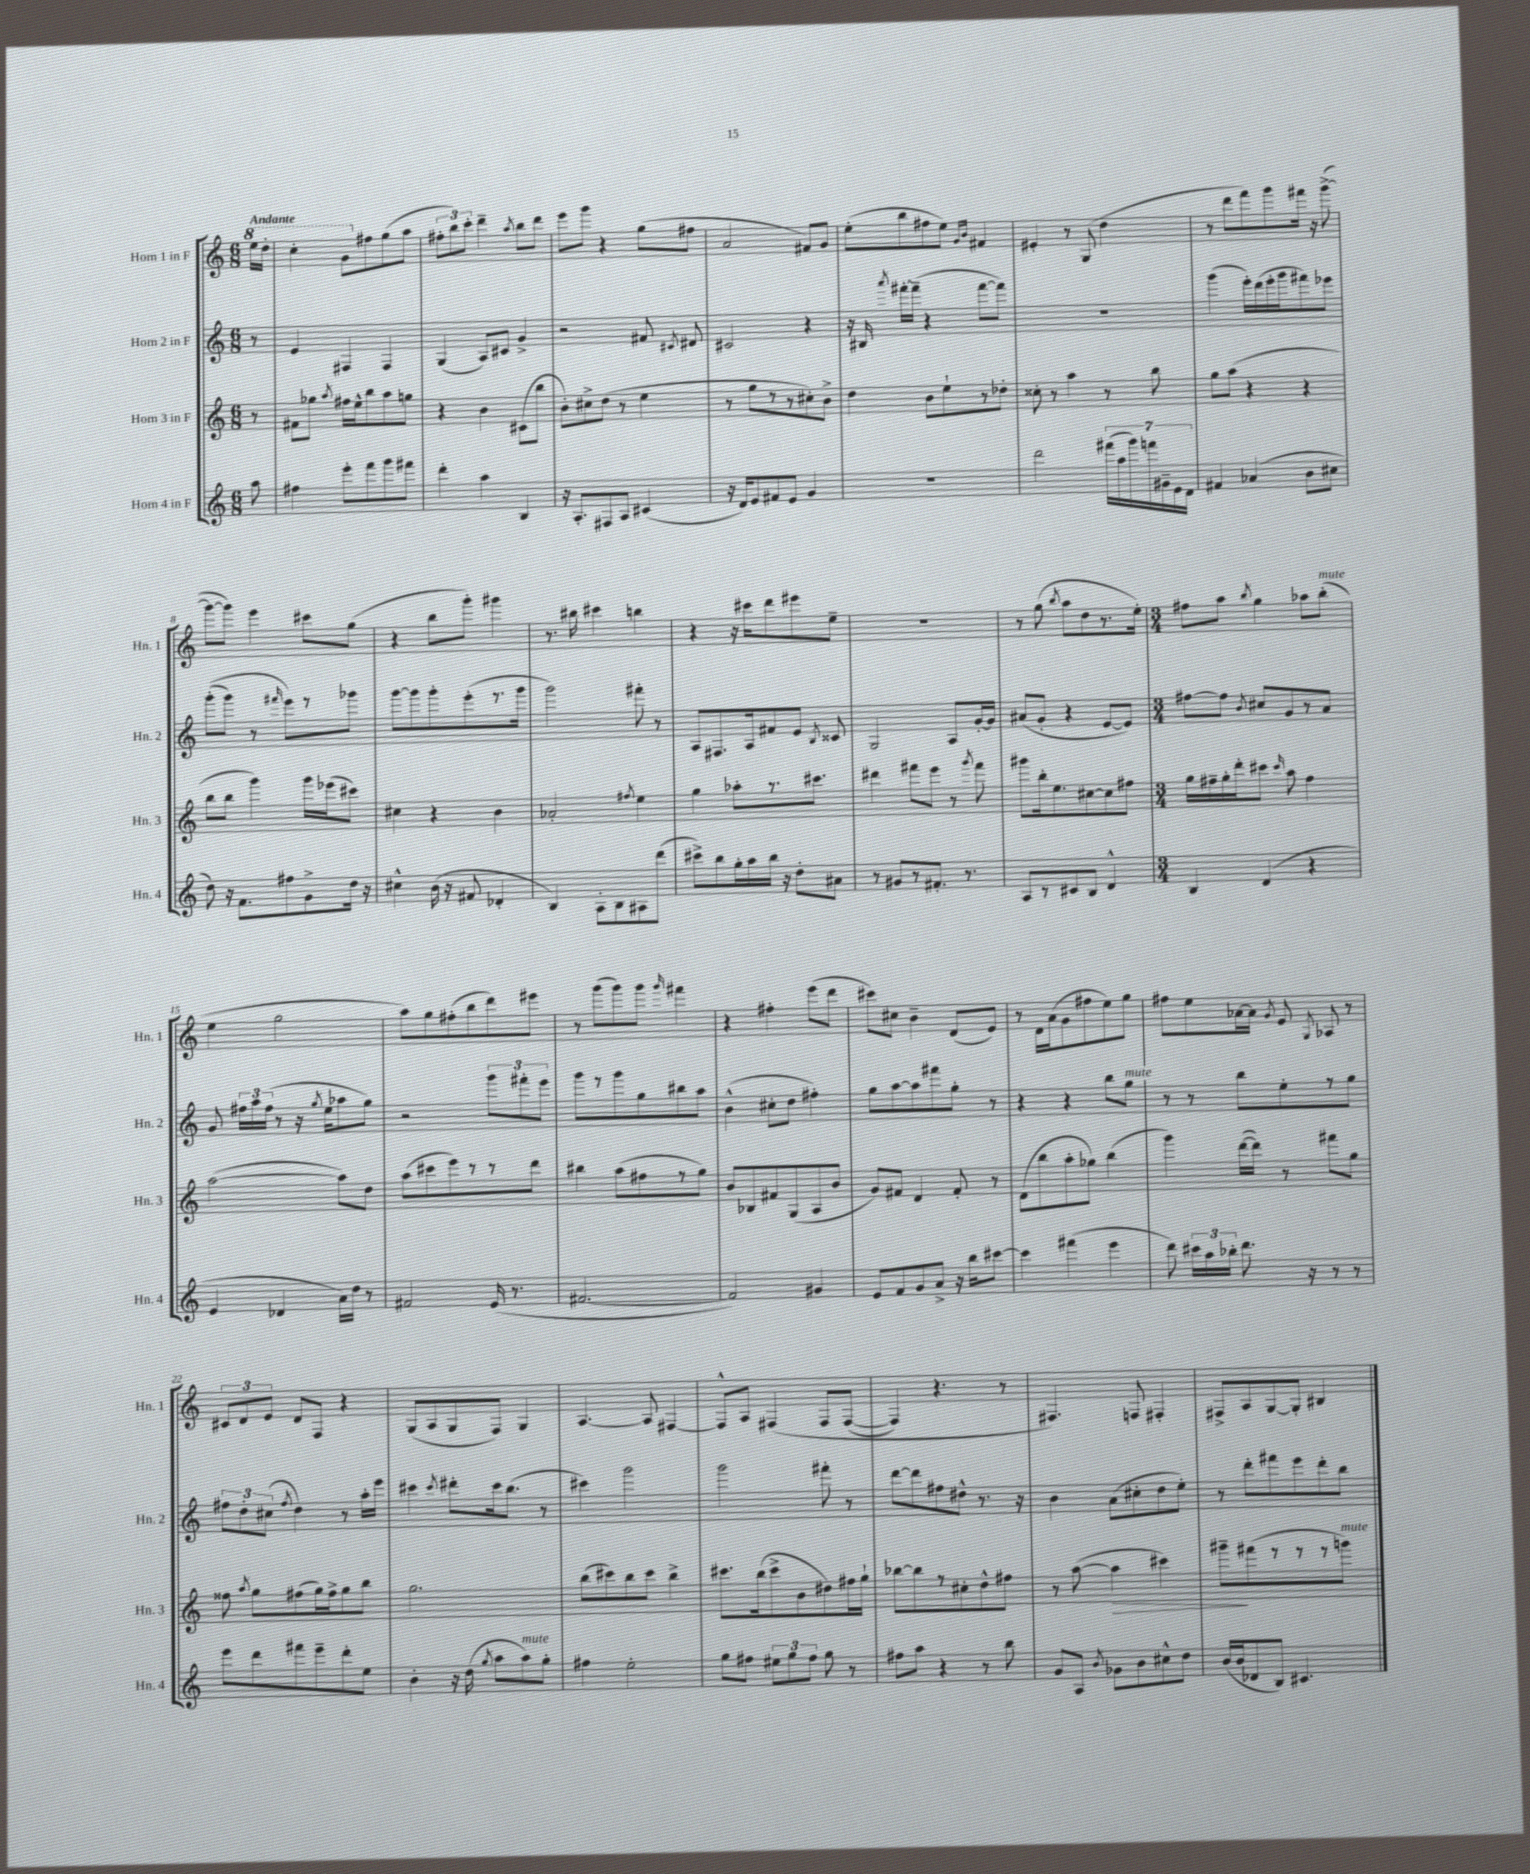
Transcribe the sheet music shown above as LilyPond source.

<<
\new StaffGroup <<
\new Staff = "s0" \with { instrumentName = "Horn 1 in F" shortInstrumentName = "Hn. 1" } {
    \clef treble \key c \major \numericTimeSignature \time 6/8 \partial 8 \tempo "Andante"
    \autoBeamOff \ottava #1 e'''16[ d'''16]-. |
    c'''4-. g''8[ \ottava #0 fis''8 g''8( a''8] |
    \tuplet 3/2 { fis''8[-. b''8) c'''8]-. } d'''4-- \acciaccatura { a''8 } b''8[ d'''8] |
    e'''8[ g'''8] r4 g''8[( fis''8] |
    a'2 fis'8[) g'8] |
    e''8[-.( b''8 fis''8 e''8]) \grace { g'16[ b'16] } fis'4 |
    eis'4-. r8 g8( d''4 |
    r8 d'''8[ f'''8) g'''8 fis'''16] r16 g'''8~->( |
    g'''8[~ g'''8]) e'''4 cis'''8[ g''8]( |
    r4 b''8[ g'''8]-.) gis'''4 |
    r8. bis''16 cis'''4 b''4 |
    r4 r16 cis'''16[ d'''8 eis'''8 e''8]-- |
    R2. |
    r8 g''8( \acciaccatura { b''8 } a''8[ d''8 r8. e''16]-.) |
    \numericTimeSignature \time 3/4 fis''8[ a''8] \acciaccatura { b''8 } g''4 aes''8[ b''8]-.^\markup { \italic "mute" }( |
    e''4 g''2 |
    a''8[) g''8 fis''8-.( b''8 d'''8) eis'''8] |
    r8 g'''8[( g'''8) g'''8] \grace { g'''16 } fis'''4 |
    r4 fis''4-. e'''8[( d'''8] |
    cis'''8[) cis''8] b'4-- d'8[( e'8]) |
    r8 d'16[ a'16( g'8 fis''8 e''8) g''8] |
    fis''8[ e''8 aes'16~ aes'16] \acciaccatura { g'8 } e'8 \acciaccatura { g8 } aes8 r8 |
    \tuplet 3/2 { cis'8[ d'8 e'8] } d'8[ f8] r4 |
    g8[( a8 g8 f8]) g4 |
    a4.~ a8 fis4~ |
    fis8[-^ a8] fis4\( fis8[ fis8]~( |
    fis4) r4. r8 |
    fis4.\) f8 fis4-. |
    fis8[-> a8 g8~ g8]-. bis4 \bar "|." |
}
\new Staff = "s1" \with { instrumentName = "Horn 2 in F" shortInstrumentName = "Hn. 2" } {
    \clef treble \key c \major \numericTimeSignature \time 6/8 \partial 8
    \autoBeamOff r8 |
    e'4 fis4 fis4 |
    g4( a8[) cis'8] g'4-> |
    r2 fis'8 \acciaccatura { cis'8 } dis'8 |
    cis'2 r4 |
    r16 bis16 \acciaccatura { a'''8 } fis'''16[~-. fis'''16]--( r4 fis'''8[~ fis'''8]) |
    R2. |
    g'''4( e'''16[-.) d'''16( e'''16-. g'''16 fis'''8) ees'''8] |
    g'''8[-.(\( g'''8]) r8 \grace { fis'''16 } e'''8[\) r8 ges'''8] |
    g'''8[~ g'''8 g'''8-. e'''8-.( r8. g'''16] |
    g'''2) fis'''8-. r8 |
    a8[ fis8. a16 fis'8 e'8] \acciaccatura { b8 } cisis'8 |
    g2 a8[ g'16~-. g'16] |
    ais'8[( g'8]-. r4 e'8[~ e'8]) |
    \numericTimeSignature \time 3/4 fis''8[~ fis''8] \acciaccatura { b'8 } cis''8[ g'8 r8 a'8] |
    g'8 \tuplet 3/2 { fis''16[ a''16 fis''16]( } r8 r16 \acciaccatura { g''8 } e''16[ aes''8 g''8]) |
    r2 \tuplet 3/2 { g'''8[ fis'''8-. e'''8] } |
    g'''8[ r8 g'''8 g''8 bis''8 a''8] |
    b'4-^( cis''8[-. d''8] fis''4-.) |
    g''8[ a''8~ a''8 fis'''8 g''8]-. r8 |
    r4 r4 b''8[ g''8]^\markup { \italic "mute" } |
    r8 r8 b''8[ e''8-. r8 g''8] |
    \tuplet 3/2 { fis''8[ d''8-. cis''8]( } \acciaccatura { fis''8 } d''4) r8 a''16[-. e'''16] |
    cis'''4 \acciaccatura { cis'''8 } dis'''8[-. cis'''16 b''8.]( r8 |
    cis'''4) g'''2 |
    g'''2 fis'''8-. r8 |
    d'''8[~ d'''8 fis''8 dis''8]-^ r8. r16 |
    b'4 a'8[( cis''8-. d''8 e''8]-.) |
    r8 d'''8[-. fis'''8 e'''8 d'''8-. b''8] \bar "|." |
}
\new Staff = "s2" \with { instrumentName = "Horn 3 in F" shortInstrumentName = "Hn. 3" } {
    \clef treble \key c \major \numericTimeSignature \time 6/8 \partial 8
    \autoBeamOff r8 |
    fis'8[ ges''8] \acciaccatura { a''8 } fis''16[ e''16-^ b''8 a''8 g''8] |
    r4 b'4 cis'8[( b''8] |
    b'8[-.) cis''8-> d''8]( r8 e''4 |
    r8 g''8[ r8 r8 cis''8-.) b'8]-> |
    d''4 b'8[ e''8-! r8 des''8]-. |
    cisis''8-. r8 a''4 r8 b''8 |
    g''8[ a''8]( r4 r4 |
    b''8[ b''8] g'''4) g'''16[ ees'''16( cis'''8]) |
    cis''4 r4 b'4 |
    aes'2-. \acciaccatura { fis''8 } e''4 |
    g''4 aes''8[-. r8. cis'''8.] |
    dis'''4 fis'''8[ e'''8] r8 \acciaccatura { g'''8 } fis'''8 |
    gis'''8[ b''16-. e''8. cis''8~ cis''8 fis''8] |
    \numericTimeSignature \time 3/4 g''16[ fis''16-- g''16-. d'''16-. cis'''8] \grace { cis'''16 } a''8 fis''4 |
    a''2~( a''8[) d''8] |
    a''8[( cis'''8 e'''8) r8 r8 d'''8] |
    bis''4 a''8[( fis''8 r8 g''8]) |
    b'8[ bes8 fis'8 g8( a8 b'8] |
    g'8[) fis'8] d'4 fis'8-. r8 |
    d'8[( b''8 a''8-. ges''8]) b''4( |
    g'''4) d'''16[~( d'''16]) r8 fis'''8[ g''8] |
    fisis''8 \acciaccatura { a''8 } g''8[ fis''8( g''16) fis''16-> g''8 b''8] |
    g''2. |
    b''8[( cis'''8) b''8 cis'''8] b''4-> |
    cis'''8.[ b''16( cis'''8-> b'8 dis''8) fis''16 g''16]-! |
    bes''8[~ bes''8 r8 cis''8-. d''8-^ fis''8] |
    r8 a''8~( a''4\> cis'''4) |
    gis'''8[--\! fis'''8( r8 r8 r8 g'''8]^\markup { \italic "mute" }) \bar "|." |
}
\new Staff = "s3" \with { instrumentName = "Horn 4 in F" shortInstrumentName = "Hn. 4" } {
    \clef treble \key c \major \numericTimeSignature \time 6/8 \partial 8
    \autoBeamOff a''8 |
    fis''4 e'''8[-. f'''8 g'''8 fis'''8] |
    d'''4-. a''4 b4 |
    r16 a8.[-. fis8 a8] cis'4( |
    r16 d'16[) e'8 fis'8 e'8] g'4 |
    R2. |
    d'''2 \tuplet 7/4 { fis'''16[( a''16 g'''16) f'''16 gis'16-- e'16 d'16] } |
    fis'4 aes'4( b'8[ cis''8] |
    d''8) r16 f'8.[ fis''8 g'8-> d''16] r16 |
    cis''4-^ b'16( r16 fis'8 des'4-. |
    b4) a8[-. b8 ais8 d'''8]( |
    cis'''8[->) b''8 g''16-. a''16 b''16] r16 d''8[-. ais'8] |
    r8 gis'8[ r8 fis'8.]-. r8. |
    a8[ r8 cis'8 b8] d'4-^ |
    \numericTimeSignature \time 3/4 b4 d'4( r4 |
    e'4 des'4 a'16[) d''16] r8 |
    fis'2 e'16( r8. |
    fis'2.~ |
    fis'2) gis'4 |
    e'8[ f'8 g'8 a'8]-> r16 b''16[ cis'''8]~ |
    cis'''4 fis'''4( e'''4 |
    d'''8) \tuplet 3/2 { cis'''16[ a''16 bes''16]-. } d'''8. r16 r8 r8 |
    e'''8[ d'''8 fis'''8 e'''8-- d'''8-. e''8] |
    b'4-. r16 d''16( \acciaccatura { g''8 } a''8[ a''8^\markup { \italic "mute" }) g''8]-. |
    fis''4 e''2-. |
    g''8[ fis''8] \tuplet 3/2 { eis''8[ g''8 fis''8] } g''8 r8 |
    fis''8[ a''8] r4 r8 b''8 |
    g'8[ a8] \acciaccatura { b'8 } ges'8[ b'8 cis''8-^ d''8] |
    b'16[( b'16 des'8 b8]) cis'4. \bar "|." |
}
>>
>>
